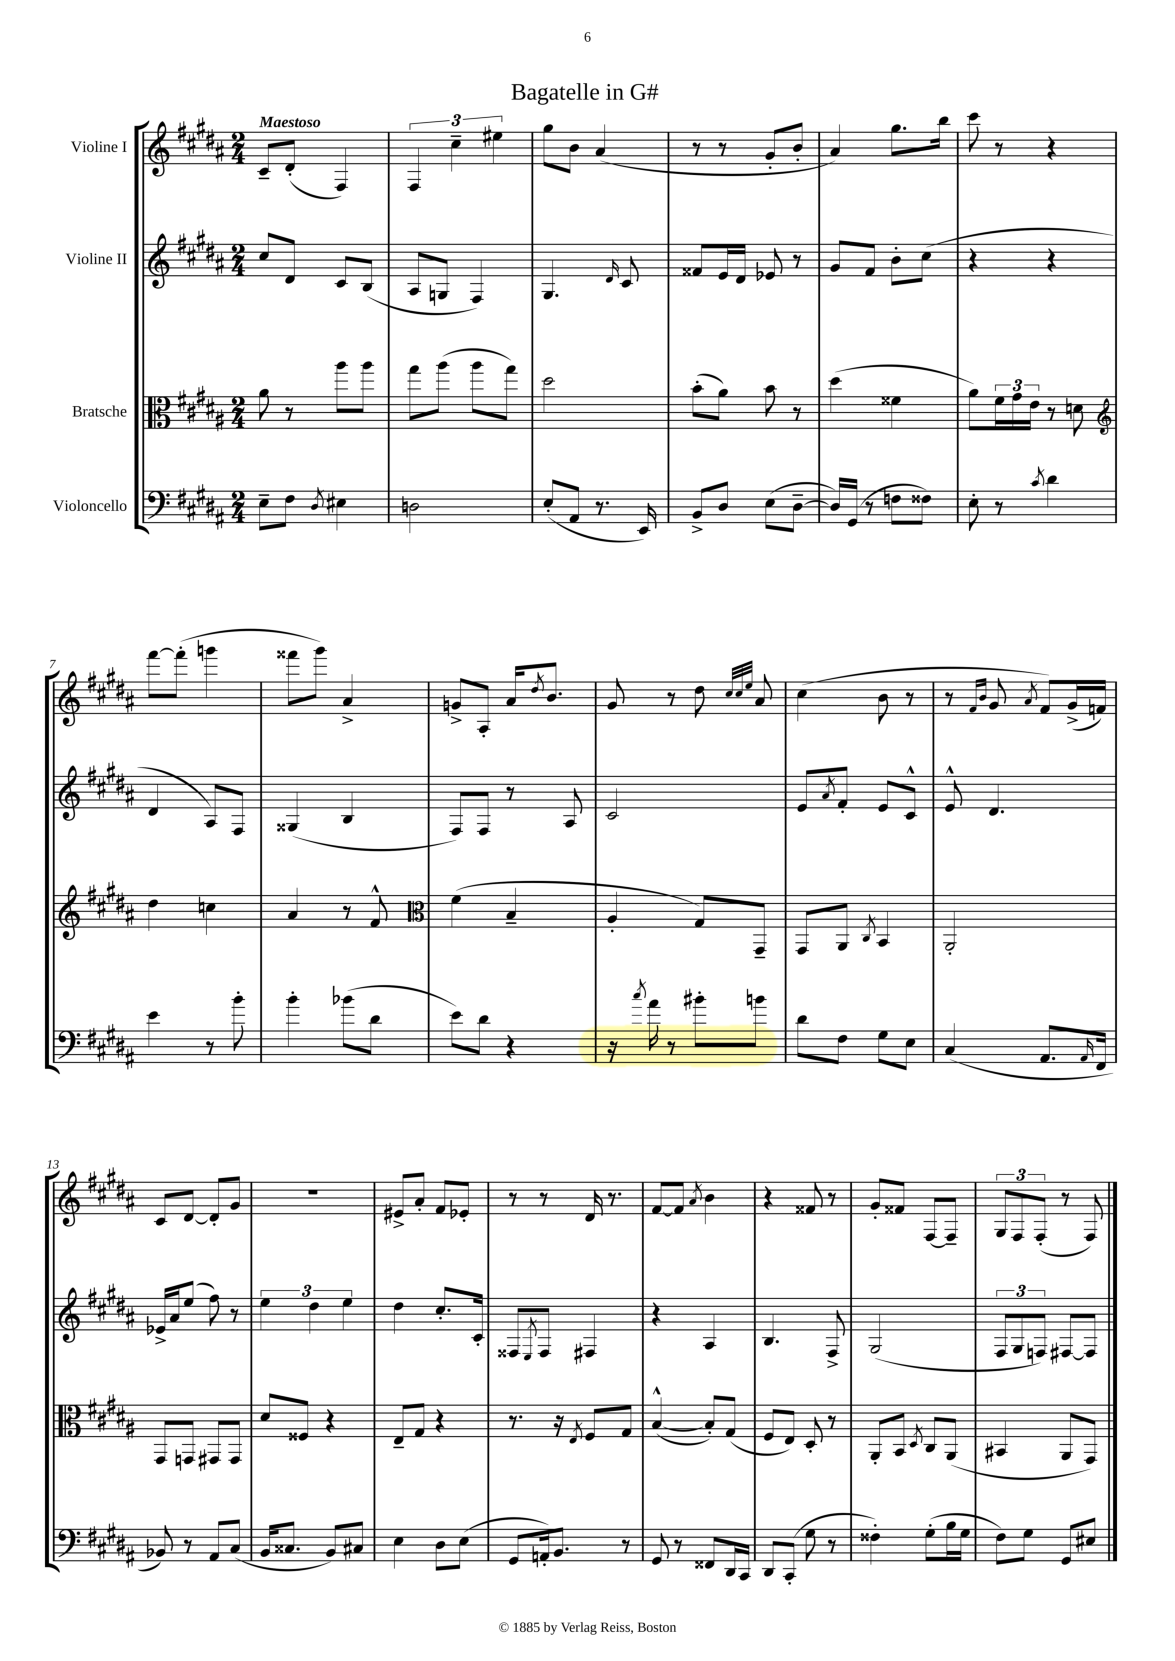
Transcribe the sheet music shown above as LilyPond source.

\header { title = "Bagatelle in G#" }
<<
\new StaffGroup <<
\new Staff = "s0" \with { instrumentName = "Violine I" } {
    \clef treble \key b \major \numericTimeSignature \time 2/4 \tempo "Maestoso"
    cis'8-- dis'8-.( fis4) |
    \tuplet 3/2 { fis4 cis''4-- eis''4 } |
    gis''8 b'8 ais'4( |
    r8 r8 gis'8-. b'8-. |
    ais'4) gis''8. b''16 |
    cis'''8 r8 r4 |
    fis'''8~ fis'''8-.( g'''4 |
    fisis'''8 gis'''8) ais'4-> |
    g'8-> ais8-. ais'16 \acciaccatura { dis''8 } b'8. |
    gis'8 r8 dis''8 \grace { cis''32 cis''32 e''32 } ais'8 |
    cis''4( b'8 r8 |
    r8 \grace { fis'16 b'16 } gis'8 \acciaccatura { ais'8 } fis'8) gis'16->( f'16) |
    cis'8 dis'8~ dis'8-. gis'8 |
    R2 |
    eis'8-> ais'8-. fis'8 ees'8-. |
    r8 r8 dis'16 r8. |
    fis'8~ fis'8 \acciaccatura { ais'8 } b'4 |
    r4 fisis'8 r8 |
    gis'8-. fisis'8 fis8~ fis8-- |
    \tuplet 3/2 { gis8 fis8 fis8-.( } r8 fis8) \bar "|." |
}
\new Staff = "s1" \with { instrumentName = "Violine II" } {
    \clef treble \key b \major \numericTimeSignature \time 2/4
    cis''8 dis'8 cis'8 b8( |
    ais8 g8 fis4) |
    gis4. \grace { dis'16 } cis'8 |
    fisis'8 e'16 dis'16 ees'8 r8 |
    gis'8 fis'8 b'8-. cis''8( |
    r4 r4 |
    dis'4 ais8) fis8 |
    gisis4( b4 |
    fis8) fis8 r8 ais8 |
    cis'2 |
    e'8 \acciaccatura { ais'8 } fis'8-. e'8 cis'8-^ |
    e'8-^ dis'4. |
    ees'16-> ais'16 e''8( fis''8) r8 |
    \tuplet 3/2 { e''4 dis''4 e''4 } |
    dis''4 cis''8.-. cis'16-. |
    fisis8 \acciaccatura { e8 } fisis8 fis4 |
    r4 ais4 |
    b4. fis8-> |
    gis2( |
    \tuplet 3/2 { fis8 gis8 f8) } fis8~ fis8 \bar "|." |
}
\new Staff = "s2" \with { instrumentName = "Bratsche" } {
    \clef alto \key b \major \numericTimeSignature \time 2/4
    ais'8 r8 ais''8 ais''8 |
    gis''8 ais''8( ais''8 gis''8) |
    dis''2 |
    b'8-.( ais'8) b'8 r8 |
    dis''4( fisis'4 |
    ais'8) \tuplet 3/2 { fis'16 gis'16 e'16 } r8 d'8 |
    \clef treble dis''4 c''4 |
    ais'4 r8 fis'8-^ |
    \clef alto fis'4( b4-- |
    ais4-. gis8) gis,8-- |
    gis,8 ais,8 \acciaccatura { cis8 } b,4 |
    ais,2-. |
    gis,8 g,8 gis,8 gis,8 |
    dis'8 fisis8 r4 |
    e8-- gis8 r4 |
    r8. r16 \acciaccatura { e8 } fis8 gis8 |
    b4~-^( b8-.) gis8( |
    fis8 e8) dis8-. r8 |
    ais,8-. b,8 \acciaccatura { dis8 } cis8 ais,8( |
    bis,4 ais,8 gis,8) \bar "|." |
}
\new Staff = "s3" \with { instrumentName = "Violoncello" } {
    \clef bass \key b \major \numericTimeSignature \time 2/4
    e8-- fis8 \acciaccatura { dis8 } eis4 |
    d2 |
    e8-.( ais,8 r8. e,16) |
    b,8-> dis8 e8( dis8~-- |
    dis16) gis,16( r8 f8 fisis8) |
    e8-. r8 \acciaccatura { cis'8 } dis'4 |
    e'4 r8 b'8-. |
    b'4-. bes'8( dis'8 |
    e'8) dis'8 r4 |
    r16 \acciaccatura { cis''8 } ais'16 r8 bis'8-. b'8 |
    dis'8 fis8 gis8 e8 |
    cis4( ais,8. \grace { ais,16 } fis,16 |
    bes,8) r8 ais,8 cis8( |
    b,16 cisis8. b,8) cis8 |
    e4 dis8 e8( |
    gis,8 a,16-.) b,8. r8 |
    gis,8 r8 fisis,8 dis,16 cis,16 |
    dis,8 cis,8-.( gis8 r8 |
    fisis4-.) gis8-.( b16 gis16 |
    fis8) gis8 gis,8 eis8 \bar "|." |
}
>>
>>
